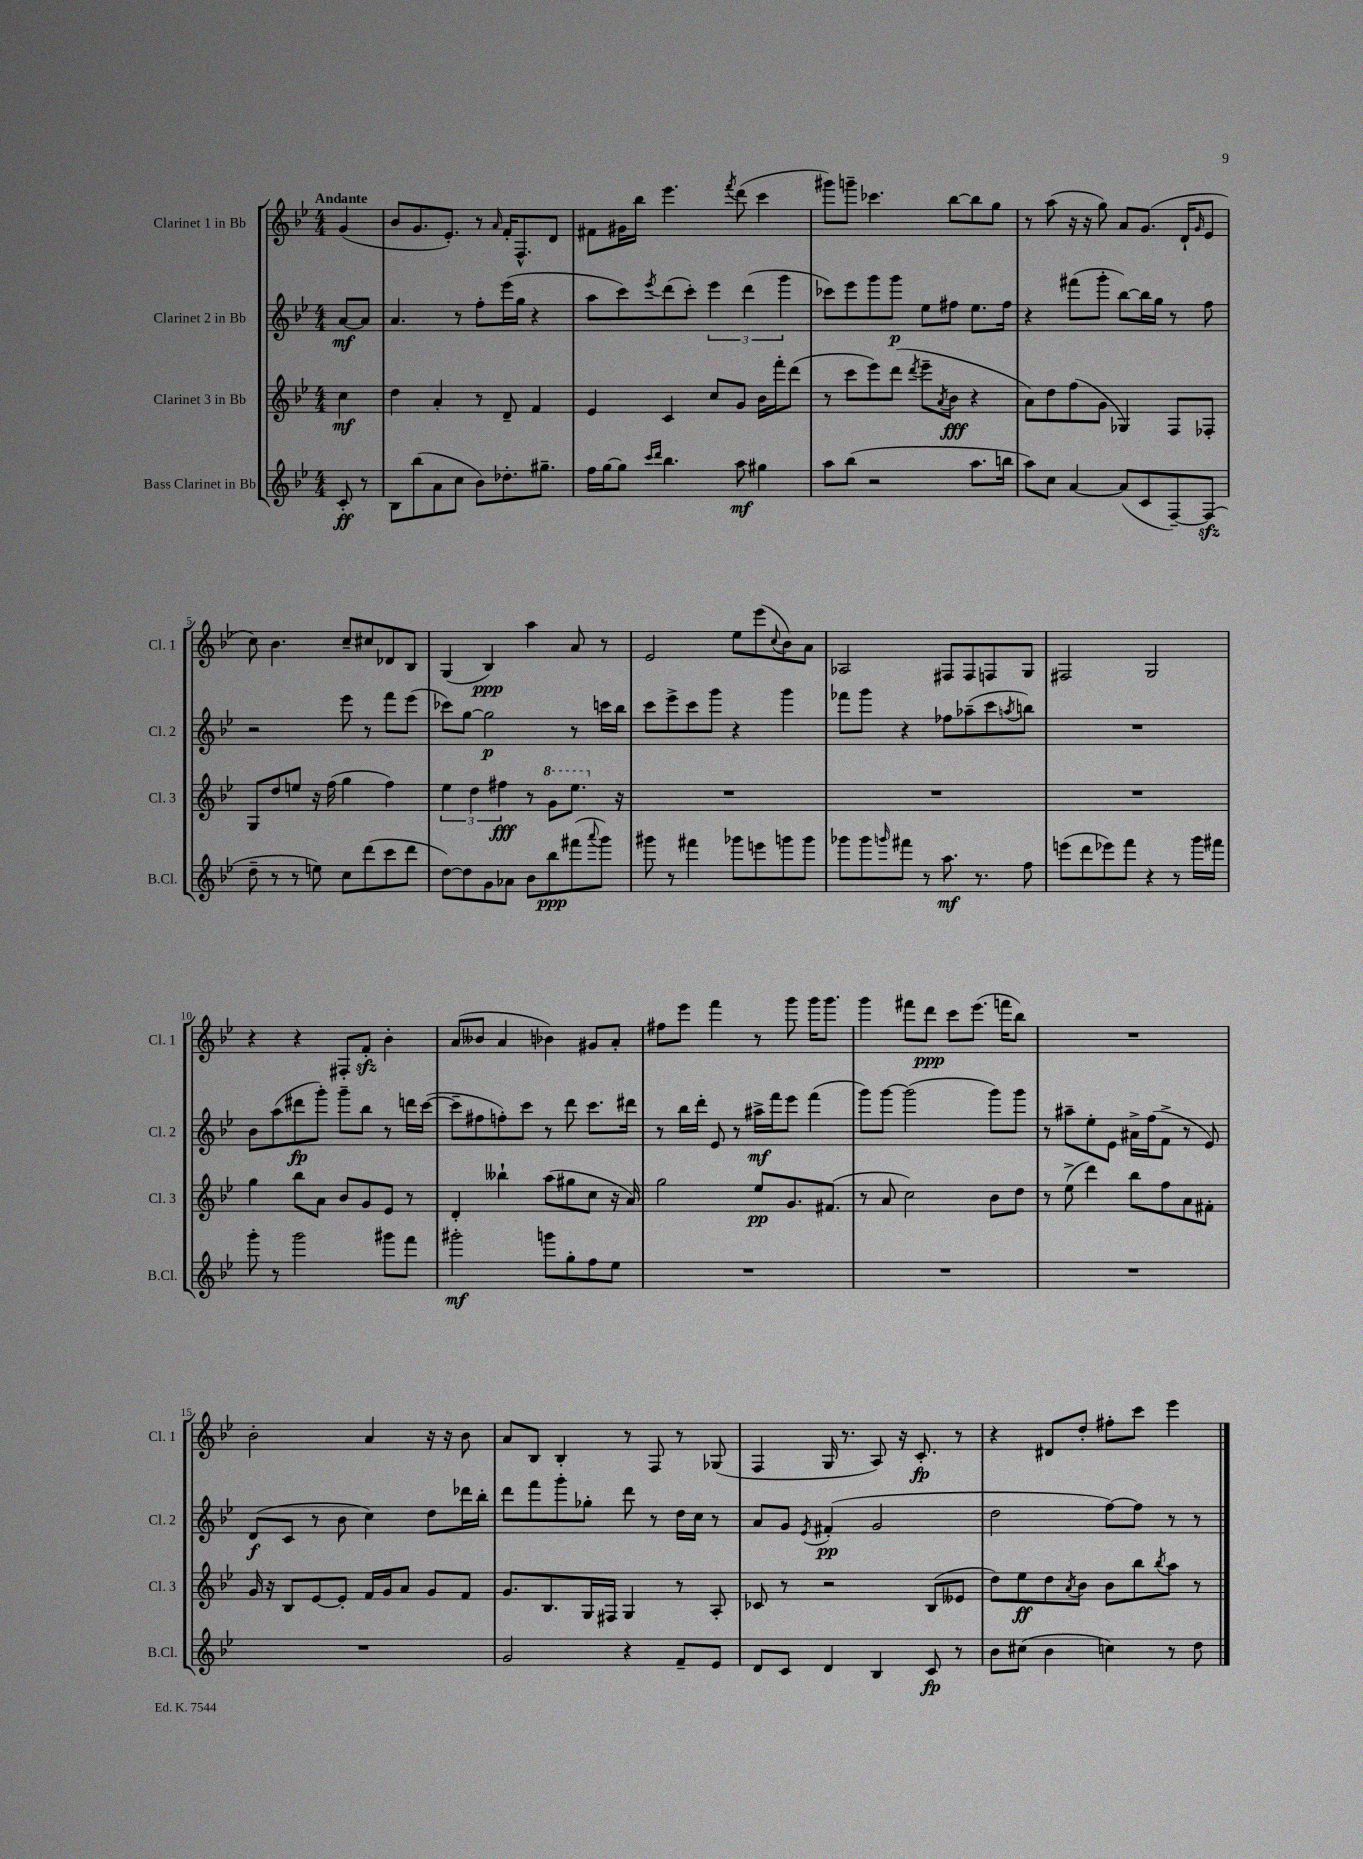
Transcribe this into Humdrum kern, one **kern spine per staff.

**kern	**kern	**kern	**kern
*staff4	*staff3	*staff2	*staff1
*clefG2	*clefG2	*clefG2	*clefG2
*k[b-e-]	*k[b-e-]	*k[b-e-]	*k[b-e-]
*M4/4	*M4/4	*M4/4	*M4/4
8c'/	4cc\	[8a/L	(4g/
8r	.	8a/]J	.
=	=	=	=
8B-\L	4dd\	4.a/	8b-/L
(8bb-\	.	.	8.g/
8a\	4a'/	.	.
.	.	.	8.e-'/J)
8cc\J	.	8r	.
8b-\L)	8r	8ff'\L	8r
.	.	.	16qqa/
8.dd-'\	8d~/	(16eee-\L	16f'/LK
.	.	16gg\JJ	8.F^^/
.	4f/	4r	.
8.gg#~\J	.	.	.
.	.	.	8d/J
=	=	=	=
16ff\LL	4e-/	8aa\L	8f#\L
[16gg\J	.	.	.
8gg\]J	.	8ccc\)	16g#\L
.	.	.	16bb-\JJ
16qqccc/LL	.	.	.
16qqddd/JJ	.	8qeee-/	.
4.bb-\	4c/	(8ddd\	4.eee-\
.	.	8ccc'\J)	.
.	8cc/L	6eee-\	.
.	.	.	8qfff/
8aa\	8g/J	.	(8ddd\
.	.	(6ddd\	.
4gg#\	16b-\LL	.	4ccc\
.	16fff'\J	.	.
.	.	6ggg\	.
.	(8ddd\J	.	.
=	=	=	=
8aa\L	8r	8ccc-\L)	8ggg#\L)
(8bb-\J	8ccc\L	8eee-\	8ggg~\J
2r	8eee-\)	8ggg\	4.ccc-\
.	(8ddd\J	8ggg\J	.
.	8qddd/	.	.
.	8eee-~\L	8ee-\L	.
.	8qa/	.	.
.	8b-\J	8ff#\J	[8bb-\L
8.aa\L	4r	8.ee-\L	8bb-\]
.	.	.	8gg\J
16bb\Jk	.	16ff#\Jk	.
=	=	=	=
8aa\L)	8a\L)	4r	8r
8cc\J	8dd\	.	(8aa\
[4a/	(8ff\	(8fff#\L	16r
.	.	.	16r
.	8g\J	8ggg'\J	8gg\)
(8a/]L	4G-/)	[8bb-\L)	8a/L
8c/	.	16bb-\]L	(8.g/J
.	.	16gg\JJ	.
[8F~/)	8F/L	8r	.
.	.	.	16d`/LK
.	.	.	16qqg/
(8F/]J	8F-'/J	8ff\	8e-/J
=	=	=	=
8dd~\	8G/L	2r	8cc\)
8r	8dd/	.	4.b-\
8r	8ee/J	.	.
8ee\)	16r	.	.
.	(16ff\	.	.
8cc\L	4gg\	8eee-\	8cc~/L
(8ddd\	.	8r	8cc#/
8ccc\	4ff\)	8fff\L	8d-/
8ddd\J	.	(8eee-\J	8B-/J
=	=	=	=
[8dd\L)	6ee-\	8ccc-\L)	(4G/
8dd\]	.	[8gg\J	.
.	6dd\	.	.
8g\	.	2gg\]	4B-/)
.	6ff#\	.	.
8a-\J	.	.	.
8b-\L	8r	.	4aa\
8bb-\	8gg\L	.	.
(8fff#\	8.eee-\J	8r	8a/
8qqaaa/	.	.	.
8ggg\J)	.	16ccc\LL	8r
.	16r	16bb-\JJ	.
=	=	=	=
8ggg#\	1r	8ccc\L	2e-/
8r	.	8eee-^\	.
4fff#\	.	8ccc\	.
.	.	8ggg\J	.
8ggg-\L	.	4r	8ee-\L
8eee\	.	.	(8eee-\
.	.	.	8qqcc/
8ggg\	.	4ggg\	8b-\)
8ggg\J	.	.	8a\J
=	=	=	=
8ggg-\L	1r	8fff-\L	2A-/
8ggg-\	.	8ggg\J	.
16qqggg/	.	.	.
8fff#\J	.	4r	.
8r	.	.	.
8.aa\	.	8ff-\L	8F#/L
.	.	(8aa-~\	8F#/
8.r	.	.	.
.	.	8ccc\	8F/
.	.	8qaa/	.
8ff\	.	8bb\J)	8G/J
=	=	=	=
(8eee\L	1r	1r	2F#/
8ddd\	.	.	.
8eee-\)	.	.	.
8fff\J	.	.	.
4r	.	.	2G/
8r	.	.	.
16ggg\LL	.	.	.
16fff#\JJ	.	.	.
=	=	=	=
8ggg'\	4gg\	8b-\L	4r
8r	.	(8aa\	.
2ggg\	8bb-\L	8ddd#\	4r
.	8a\J	8ggg'\J)	.
.	8b-/L	8ggg~\L	8F#'/L
.	8g/	8bb-\J	8f'/J
8ggg#\L	8e-/J	8r	4b-'\
8fff\J	8r	16ddd\LL	.
.	.	([16ccc\JJ	.
=	=	=	=
2ggg#'\	4d'/	8ccc~\]L	(8a/L
.	.	8ff#\	8b--/J
.	4bb--`\	8ff'\)	4a/
.	.	8ccc\J	.
8ggg\L	(8aa\L	8r	4b-\)
8gg'\	8gg#\	8ddd\	.
8ff\	8cc\J	8.ccc\L	8g#/L
8ee-\J	16r	.	8a'/J
.	16a/)	16ddd#\Jk	.
=	=	=	=
1r	2gg\	8r	8ff#\L
.	.	16bb-\LL	8eee-\J
.	.	16ddd'\JJ	.
.	.	8e-/	4fff\
.	.	8r	.
.	8ee-/L	16aa#^\LL	8r
.	.	16fff\J	.
.	8.g/	8eee-\J	8ggg\
.	.	(4fff\	16ggg\LK
.	(8.f#/J	.	8.ggg\J
=	=	=	=
1r	8r	8ggg\L)	4ggg\
.	8a/	[8ggg\J	.
.	2cc\)	(2ggg\]	8fff#\L
.	.	.	8ddd\J
.	.	.	8ccc\L
.	.	.	(8.eee-\J
.	8b-\L	8ggg\L)	.
.	.	.	16fff\LK
.	8dd\J	8ggg\J	8bb-\J)
=	=	=	=
1r	8r	8r	1r
.	(8ee-^\	8aa#~\L	.
.	4ddd\)	8ee-'\	.
.	.	8e-\J	.
.	8bb-\L	16a#^\LL	.
.	.	(16ff\J	.
.	8ff\	8f^\J	.
.	8a\	8r	.
.	8f#'\J	8e-/)	.
=	=	=	=
1r	16g/	(8d/L	2b-'\
.	16r	.	.
.	8B-/L	8c/J	.
.	[8e-/	8r	.
.	8e-'/]J	8b-\	.
.	16f/LL	4cc\)	4a/
.	16g/J	.	.
.	8a/J	.	.
.	8g/L	8dd\L	16r
.	.	.	16r
.	8f/J	16ddd-\L	8b-\
.	.	16bb-'\JJ	.
=	=	=	=
2g/	8.g/L	8ddd\L	8a/L
.	.	8fff\	8B-/J
.	8.B-/	.	.
.	.	8ggg'\	4B-'/
.	16G/L	8gg-'\J	.
.	16F#/JJ	.	.
4r	4G/	8ddd\	8r
.	.	8r	8F/
8f~/L	8r	16dd\LL	8r
.	.	16cc\JJ	.
8e-/J	8A'/	8r	(8G-/
=	=	=	=
8d/L	8c-/	8a/L	4F/
8c/J	8r	8g/J	.
.	.	8qe-/	.
4d/	2r	(4f#'/	16G/
.	.	.	8.r
4B-/	.	2g/	8A/)
.	.	.	16r
.	.	.	8.c'/
8c/	(8B-/L	.	.
8r	8e--/J	.	8r
=	=	=	=
8b-\L	8dd\L)	2dd\	4r
(8cc#\J	8ee-\	.	.
4b-\	8dd\	.	8d#/L
.	8qa/	.	.
.	8b-\J	.	8dd'/J
4cc\)	8b-\L	[8ff\L)	8ff#'\L
.	8bb-\	8ff\]J	8ccc\J
.	8qbb-/	.	.
8r	8aa\J	8r	4eee-\
8dd\	8r	8r	.
==	==	==	==
*-	*-	*-	*-
